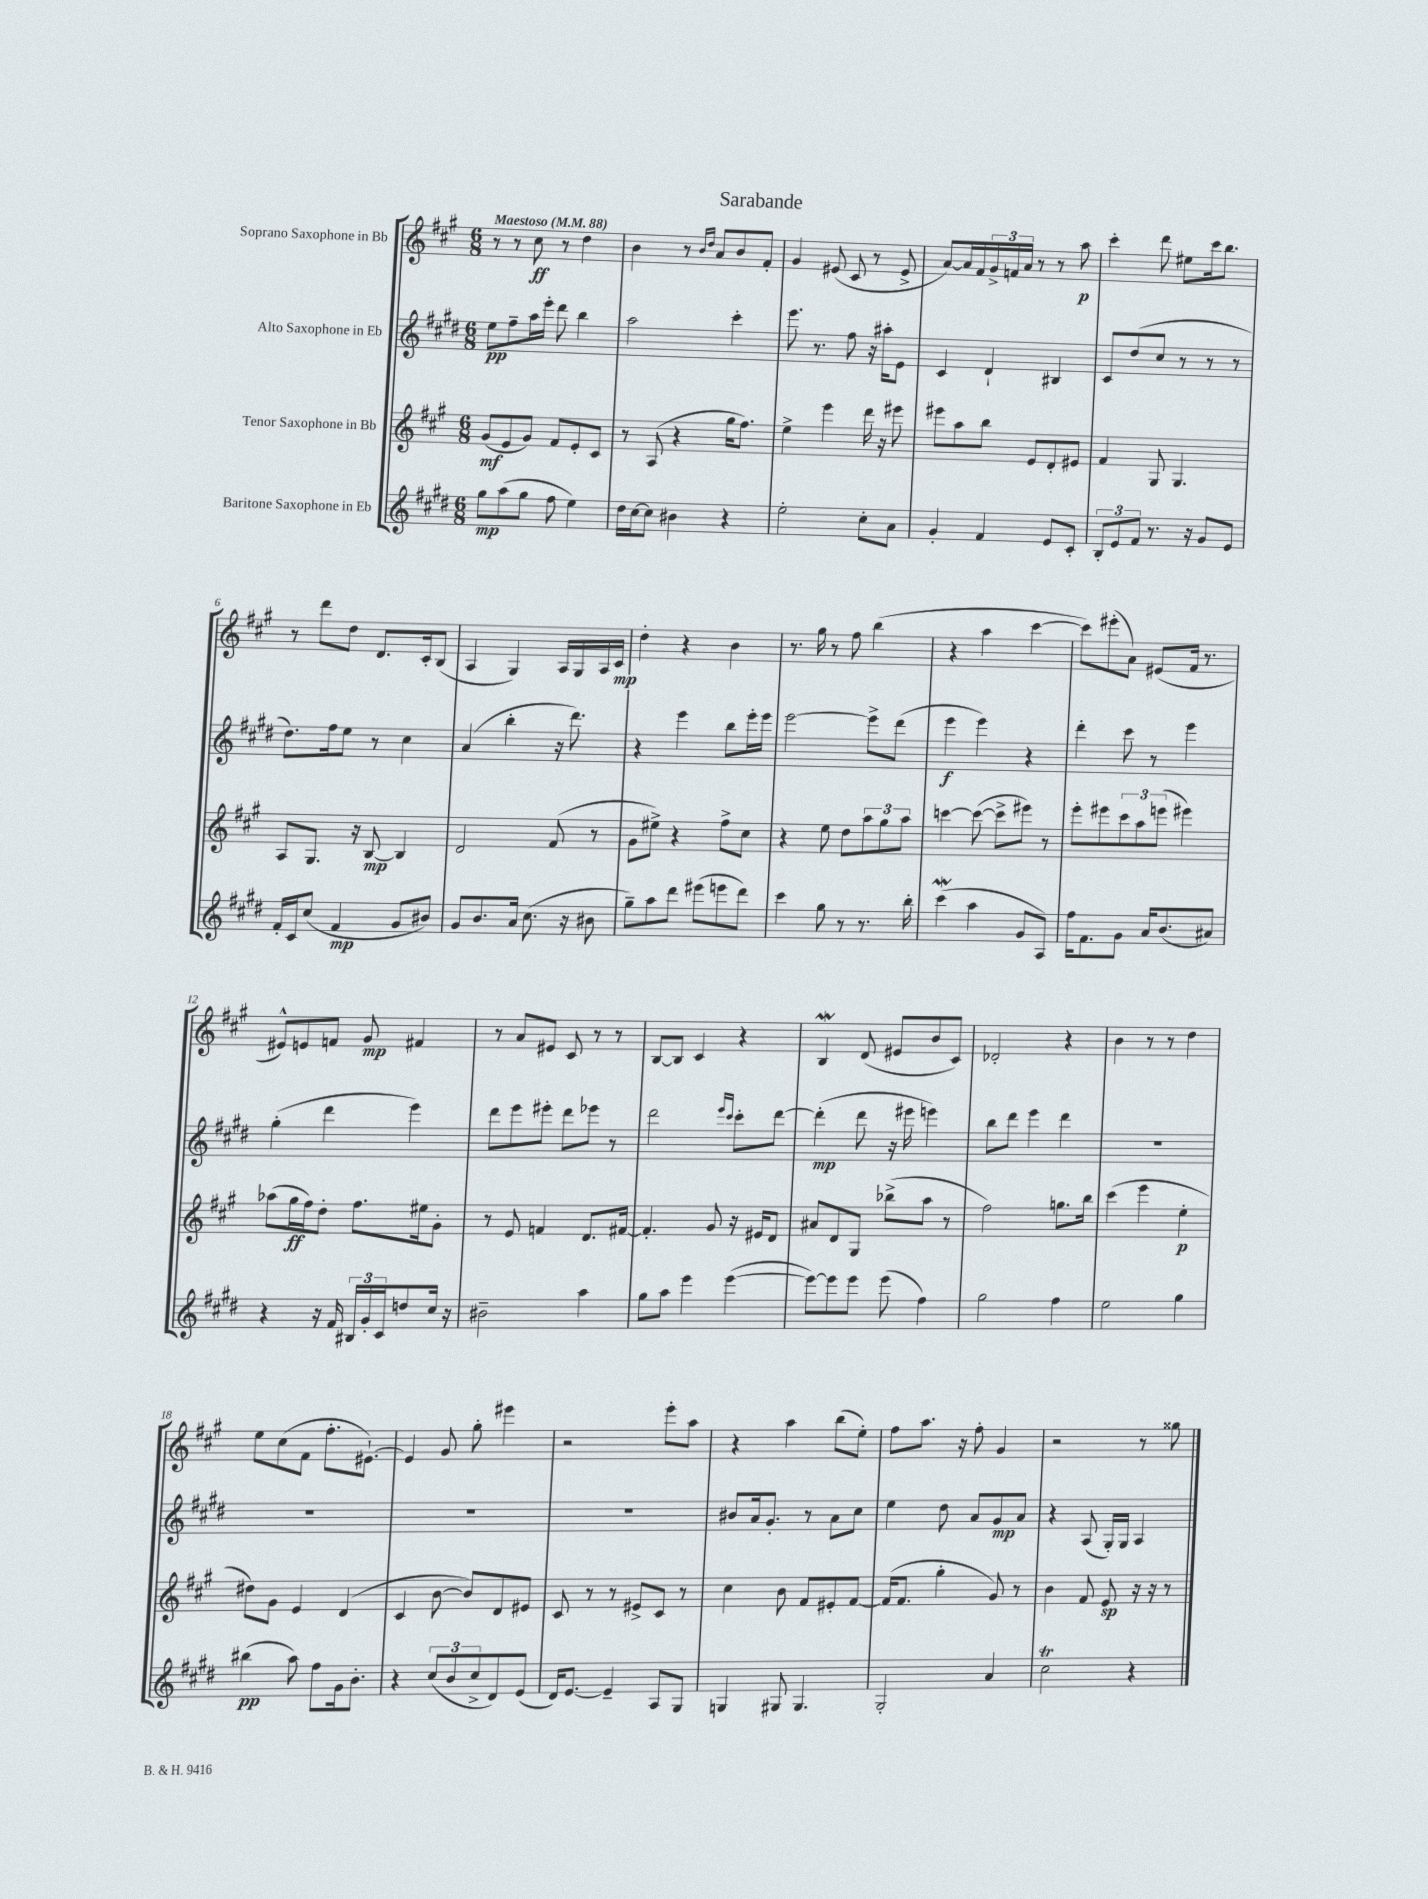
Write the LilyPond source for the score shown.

\header { title = "Sarabande" }
<<
\new StaffGroup <<
\new Staff = "s0" \with { instrumentName = "Soprano Saxophone in Bb" } {
    \clef treble \key a \major \numericTimeSignature \time 6/8 \tempo "Maestoso" 4 = 88
    r8 r8 cis''8\ff r8 d''4 |
    b'4 r8 \grace { b'16 d''16 } a'8 b'8 fis'8-. |
    gis'4 eis'8( cis'8 r8 eis'8-> |
    a'8~) a'16 fis'16 \tuplet 3/2 { gis'16-> f'16 a'16 } r8 r8 a''8\p |
    cis'''4-. d'''8 eis''8 cis'''16 b''8. |
    r8 d'''8 d''8 d'8. cis'16-. b8( |
    a4 gis4) a16 gis16 a16 cis'16\mp |
    d''4-. r4 b'4 |
    r8. gis''16 r8 fis''8 b''4( |
    r4 a''4 cis'''4~ |
    cis'''8) eis'''8-.( a'8) eis'8( fis'16 r8. |
    eis'8-^) e'8 f'8 gis'8\mp fis'4 |
    r8 a'8 eis'8 cis'8 r8 r8 |
    b8~ b8 cis'4 r4 |
    b4\mordent d'8( eis'8 b'8 cis'8) |
    des'2-. r4 |
    b'4 r8 r8 d''4 |
    e''8 cis''8( fis'8 fis''8.-. eis'8.~-!) |
    eis'4 gis'8 gis''8-. eis'''4 |
    r2 e'''8-. a''8 |
    r4 a''4 b''8( e''8-.) |
    fis''8 a''8. r16 fis''8-. gis'4 |
    r2 r8 gisis''8 \bar "|." |
}
\new Staff = "s1" \with { instrumentName = "Alto Saxophone in Eb" } {
    \clef treble \key e \major \numericTimeSignature \time 6/8
    e''8\pp fis''8-- a''16 e'''16-. dis'''8 b''4 |
    a''2 cis'''4-. |
    e'''8. r8. fis''8 r16 ais''16-. e'8 |
    cis'4 dis'4-! bis4 |
    cis'8 dis''8( cis''8 r8 r8 r8 |
    dis''8.) fis''16 e''8 r8 cis''4 |
    a'4( b''4-. r16 dis'''8.) |
    r4 e'''4 b''8 e'''16-. e'''16 |
    e'''2~ e'''8-> dis'''8( |
    e'''4\f e'''4) r4 |
    dis'''4-. cis'''8 r8 e'''4 |
    gis''4-.( dis'''4 e'''4) |
    dis'''8 e'''8 eis'''8-. dis'''8 ees'''8 r8 |
    dis'''2 \grace { e'''16 cis'''16 } cis'''8-. dis'''8~ |
    dis'''4-.\mp( dis'''8 r16 eis'''16 e'''4) |
    b''8 dis'''8 e'''4 dis'''4 |
    R2. |
    R2. |
    R2. |
    R2. |
    bis'8 a'16 gis'8.-. r8 a'8 cis''8 |
    e''4 dis''8 a'8 gis'8\mp a'8 |
    r4 a8( gis16-.) gis16 a4 \bar "|." |
}
\new Staff = "s2" \with { instrumentName = "Tenor Saxophone in Bb" } {
    \clef treble \key a \major \numericTimeSignature \time 6/8
    gis'8\mf( e'8 gis'8) fis'8 e'8-. cis'8 |
    r8 a8( r4 gis''16 fis''8.) |
    e''4-> e'''4 d'''16 r16 eis'''8 |
    eis'''8 a''8 b''8 e'8 d'8-. eis'8 |
    fis'4 gis8 gis4. |
    a8 gis8. r16 b8~\mp b4 |
    d'2 fis'8( r8 |
    gis'8 eis''8->) r4 fis''8-> cis''8 |
    r4 e''8 d''8 \tuplet 3/2 { a''8 gis''8 a''8 } |
    c'''4~ c'''8~( c'''8-> eis'''8) r8 |
    e'''8-. eis'''8 \tuplet 3/2 { cis'''8 a''8 e'''8( } eis'''4) |
    aes''8( gis''16\ff fis''16) d''8-. fis''8. eis''16 gis'8-. |
    r8 e'8 f'4 d'8. fis'16~ |
    fis'4.-. gis'8 r16 eis'16 d'8 |
    ais'8 d'8 gis8 bes''8->( a''8 r8 |
    fis''2) g''8. b''16 |
    cis'''4( e'''4 e''4-.\p |
    dis''8) gis'8 e'4 d'4( |
    cis'4 b'8~ b'8) d'8 eis'8 |
    cis'8 r8 r8 eis'8-> cis'8 r8 |
    cis''4 b'8 fis'8 eis'8-. fis'8~ |
    fis'16( fis'8. gis''4-. gis'8) r8 |
    b'4 fis'8 e'8\sp r16 r16 r8 \bar "|." |
}
\new Staff = "s3" \with { instrumentName = "Baritone Saxophone in Eb" } {
    \clef treble \key e \major \numericTimeSignature \time 6/8
    gis''8\mp a''8( gis''8 fis''8 e''4) |
    dis''16 cis''16~ cis''8 bis'4 r4 |
    e''2-. cis''8-. a'8 |
    gis'4-. fis'4 e'8 cis'8-. |
    \tuplet 3/2 { b8-. e'8 fis'8 } r8. r16 gis'8 e'8 |
    fis'16-. cis'16 cis''8( fis'4\mp gis'8 bis'8) |
    gis'8 b'8. a'16 cis''8.( r16 bis'8 |
    gis''8--) a''8 dis'''8 eis'''8( e'''8 dis'''8) |
    cis'''4 gis''8 r8 r8. b''16-. |
    cis'''4\mordent( a''4 gis'8 a8) |
    fis''16 fis'8. gis'8 a'16 b'8.( ais'8) |
    r4 r16 fis'16 \tuplet 3/2 { bis16 gis'16-. cis'16 } d''8 cis''16 r16 |
    bis'2-- a''4 |
    gis''8 a''8 e'''4 e'''4~( |
    e'''8~) e'''8 e'''8 e'''8( fis''4) |
    gis''2 fis''4 |
    e''2 gis''4 |
    bis''4\pp( a''8) fis''8 gis'16 b'8.-. |
    r4 \tuplet 3/2 { cis''8( b'8 cis''8-> } dis'8) e'8( |
    dis'16) e'8.~ e'4-- a8 gis8 |
    g4 gis8 gis4. |
    gis2-. a'4 |
    cis''2\trill r4 \bar "|." |
}
>>
>>
